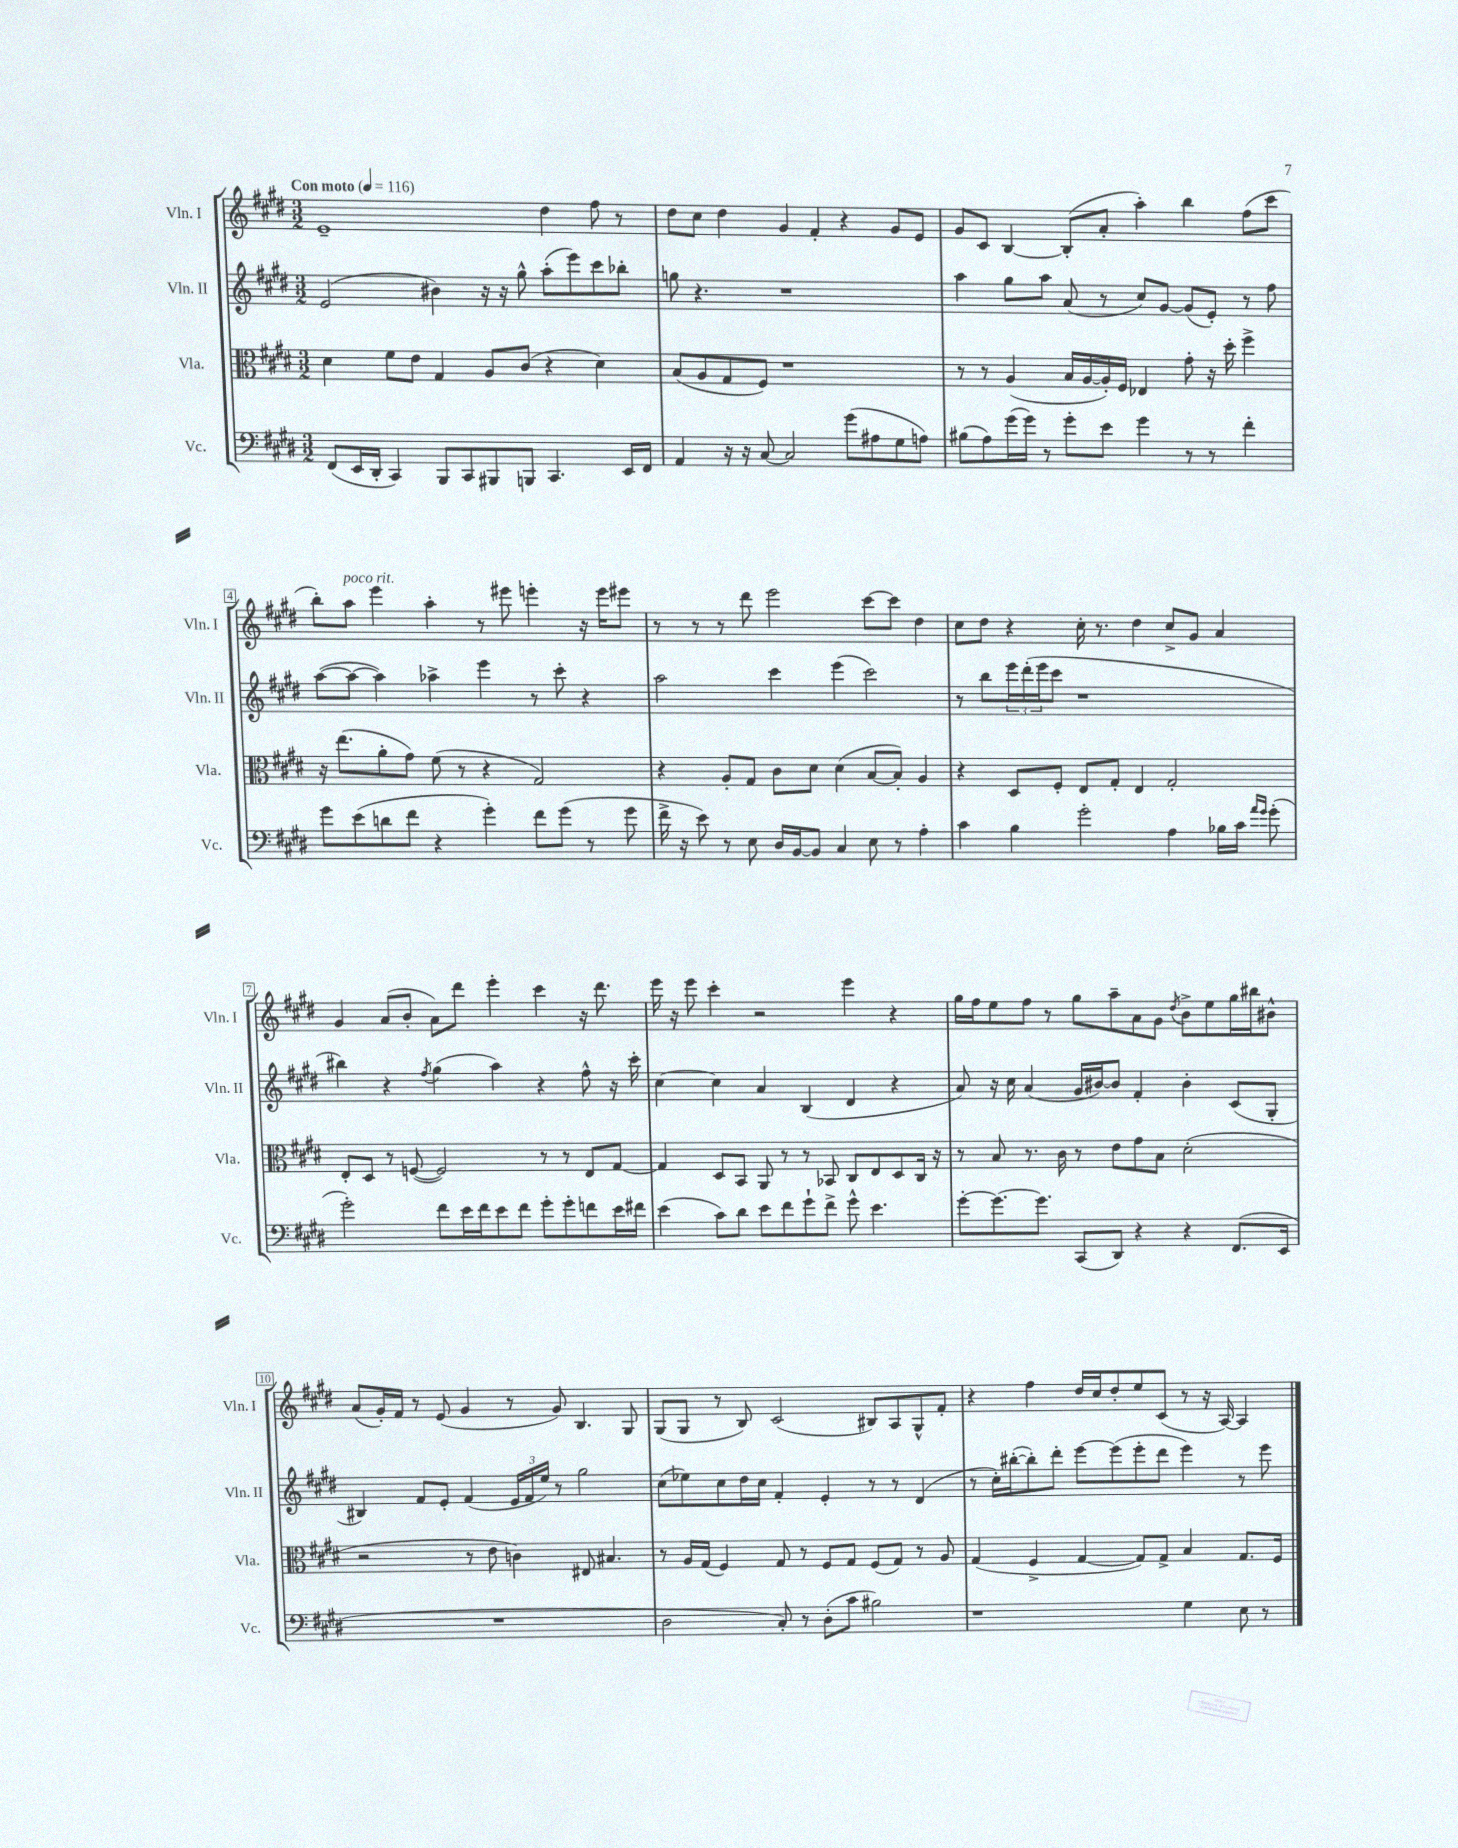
<<
\new StaffGroup <<
\new Staff = "s0" \with { instrumentName = "Vln. I" shortInstrumentName = "Vln. I" } {
    \clef treble \key e \major \numericTimeSignature \time 3/2 \tempo "Con moto" 4 = 116
    e'1-- dis''4 fis''8 r8 |
    dis''8 cis''8 dis''4 gis'4 fis'4-. r4 gis'8 e'8 |
    gis'8 cis'8 b4~ b8-.( a'8-. a''4-.) b''4 fis''8( cis'''8 |
    b''8-.) a''8^\markup { \italic "poco rit." } e'''4 a''4-. r8 eis'''8 e'''4-. r16 e'''16 eis'''8 |
    r8 r8 r8 dis'''8 e'''2 cis'''8~ cis'''8 dis''4 |
    cis''8 dis''8 r4 cis''16-. r8. dis''4 cis''8-> gis'8 a'4 |
    gis'4 a'8( b'8-. a'8) dis'''8 e'''4-. cis'''4 r16 dis'''8. |
    e'''16 r16 e'''8 cis'''4-. r2 e'''4 r4 |
    gis''16 fis''16 e''8 fis''8 r8 gis''8 a''8-- a'8 gis'8 \acciaccatura { dis''8 } b'8-> e''8 gis''16 bis''16 bis'8-^ |
    a'8( gis'16-.) fis'16 r8 e'8( gis'4 r8 gis'8) b4. gis8 |
    gis8( gis8 r8 b8) cis'2( bis8) a8 gis8-^ fis'8-. |
    r4 fis''4 dis''16 cis''16 dis''8-. e''8 cis'8( r8 r16 a16~) a4 \bar "|." |
}
\new Staff = "s1" \with { instrumentName = "Vln. II" shortInstrumentName = "Vln. II" } {
    \clef treble \key e \major \numericTimeSignature \time 3/2
    e'2( bis'4) r16 r16 gis''8-^ a''8-.( e'''8) cis'''8 bes''8-. |
    g''8 r4. r1 |
    a''4 gis''8 a''8 a'8( r8 cis''8) gis'8~ gis'8( e'8-.) r8 fis''8 |
    a''8~( a''8~ a''4) aes''4-> e'''4 r8 cis'''8-. r4 |
    a''2 cis'''4 e'''4( cis'''2) |
    r8 b''8 \tuplet 3/2 { e'''16 dis'''16-.( e'''16 } cis'''8 r1 |
    bis''4) r4 \acciaccatura { fis''8 } gis''4( a''4) r4 fis''8-^ r16 cis'''16-. |
    cis''4~ cis''4 a'4 b4( dis'4 r4 |
    a'8) r16 cis''16 a'4( gis'16 bis'16~) bis'8 fis'4-. bis'4-. cis'8( gis8-. |
    bis4) fis'8 e'8-. fis'4( \tuplet 3/2 { e'16 fis'16 e''16) } r8 gis''2 |
    cis''8( ees''8) cis''8 dis''16 cis''16 fis'4-. e'4-. r8 r8 dis'4( |
    r8 cis''16-.) bis''16~-.( bis''8-.) dis'''8-. e'''8~ e'''8( e'''8-. dis'''8 e'''4) r8 e'''8 \bar "|." |
}
\new Staff = "s2" \with { instrumentName = "Vla." shortInstrumentName = "Vla." } {
    \clef alto \key e \major \numericTimeSignature \time 3/2
    dis'4 fis'8 e'8 gis4 a8 cis'8( r4 dis'4) |
    b8( a8 gis8 fis8) r1 |
    r8 r8 a4( b16 a16~ a16-.) fis16 ees4 gis'8-. r16 dis''16-. fis''4-> |
    r16 e''8.( a'8-. gis'8) fis'8( r8 r4 gis2) |
    r4 a8-. gis8 cis'8 dis'8 dis'4( b8~ b8-.) a4 |
    r4 dis8 fis8-. e8 gis8-. e4 gis2-. |
    e8-. dis8 r8 f8~( f2) r8 r8 e8 gis8~ |
    gis4 dis8 b,8 a,8 r8 r8 bes,8 cis8 e8 dis8 cis16 r16 |
    r8 b8 r8. cis'16 r8 e'8 gis'8 b8 dis'2-.( |
    r2 r8 e'8 c'4) eis8 bis4. |
    r8 a16 gis16( fis4) gis8 r8 fis8 gis8 fis8( gis8) r8 a8 |
    gis4( fis4-> gis4~ gis8) gis8-> b4 gis8. fis16 \bar "|." |
}
\new Staff = "s3" \with { instrumentName = "Vc." shortInstrumentName = "Vc." } {
    \clef bass \key e \major \numericTimeSignature \time 3/2
    fis,8( e,16 dis,16-. cis,4) b,,8 cis,8 bis,,8 b,,8 cis,4. e,16 fis,16 |
    a,4 r16 r16 cis8~ cis2 gis'8( ais8 gis8 a8) |
    bis8( a8) gis'16( gis'16) r8 gis'8-. e'8 gis'4 r8 r8 fis'4-. |
    gis'8 e'8( d'8 fis'8 r4 gis'4-.) fis'8 gis'8( r8 gis'8 |
    fis'16-> r16 e'8) r8 e8 dis16 b,16~ b,8 cis4 e8 r8 a4-. |
    cis'4 b4 gis'2-. a4 bes16 cis'16 \grace { a'16 gis'16 } gis'8-.( |
    gis'2-.) fis'8 e'16 fis'16 e'8 fis'8 gis'8-. gis'8-. f'8 e'16 fis'16 |
    e'4( cis'8) dis'8 e'8 fis'8 gis'8-! fis'8-> gis'8-^ e'4. |
    gis'8~-. gis'8.~ gis'8. cis,8( dis,8) r4 r4 fis,8.( e,16 |
    R1. |
    dis2 cis8-.) r8 dis8-.( cis'8 bis2) |
    r1 gis4 e8 r8 \bar "|." |
}
>>
>>
\layout { \context { \Score \override BarNumber.stencil = #(make-stencil-boxer 0.1 0.3 ly:text-interface::print) } }
